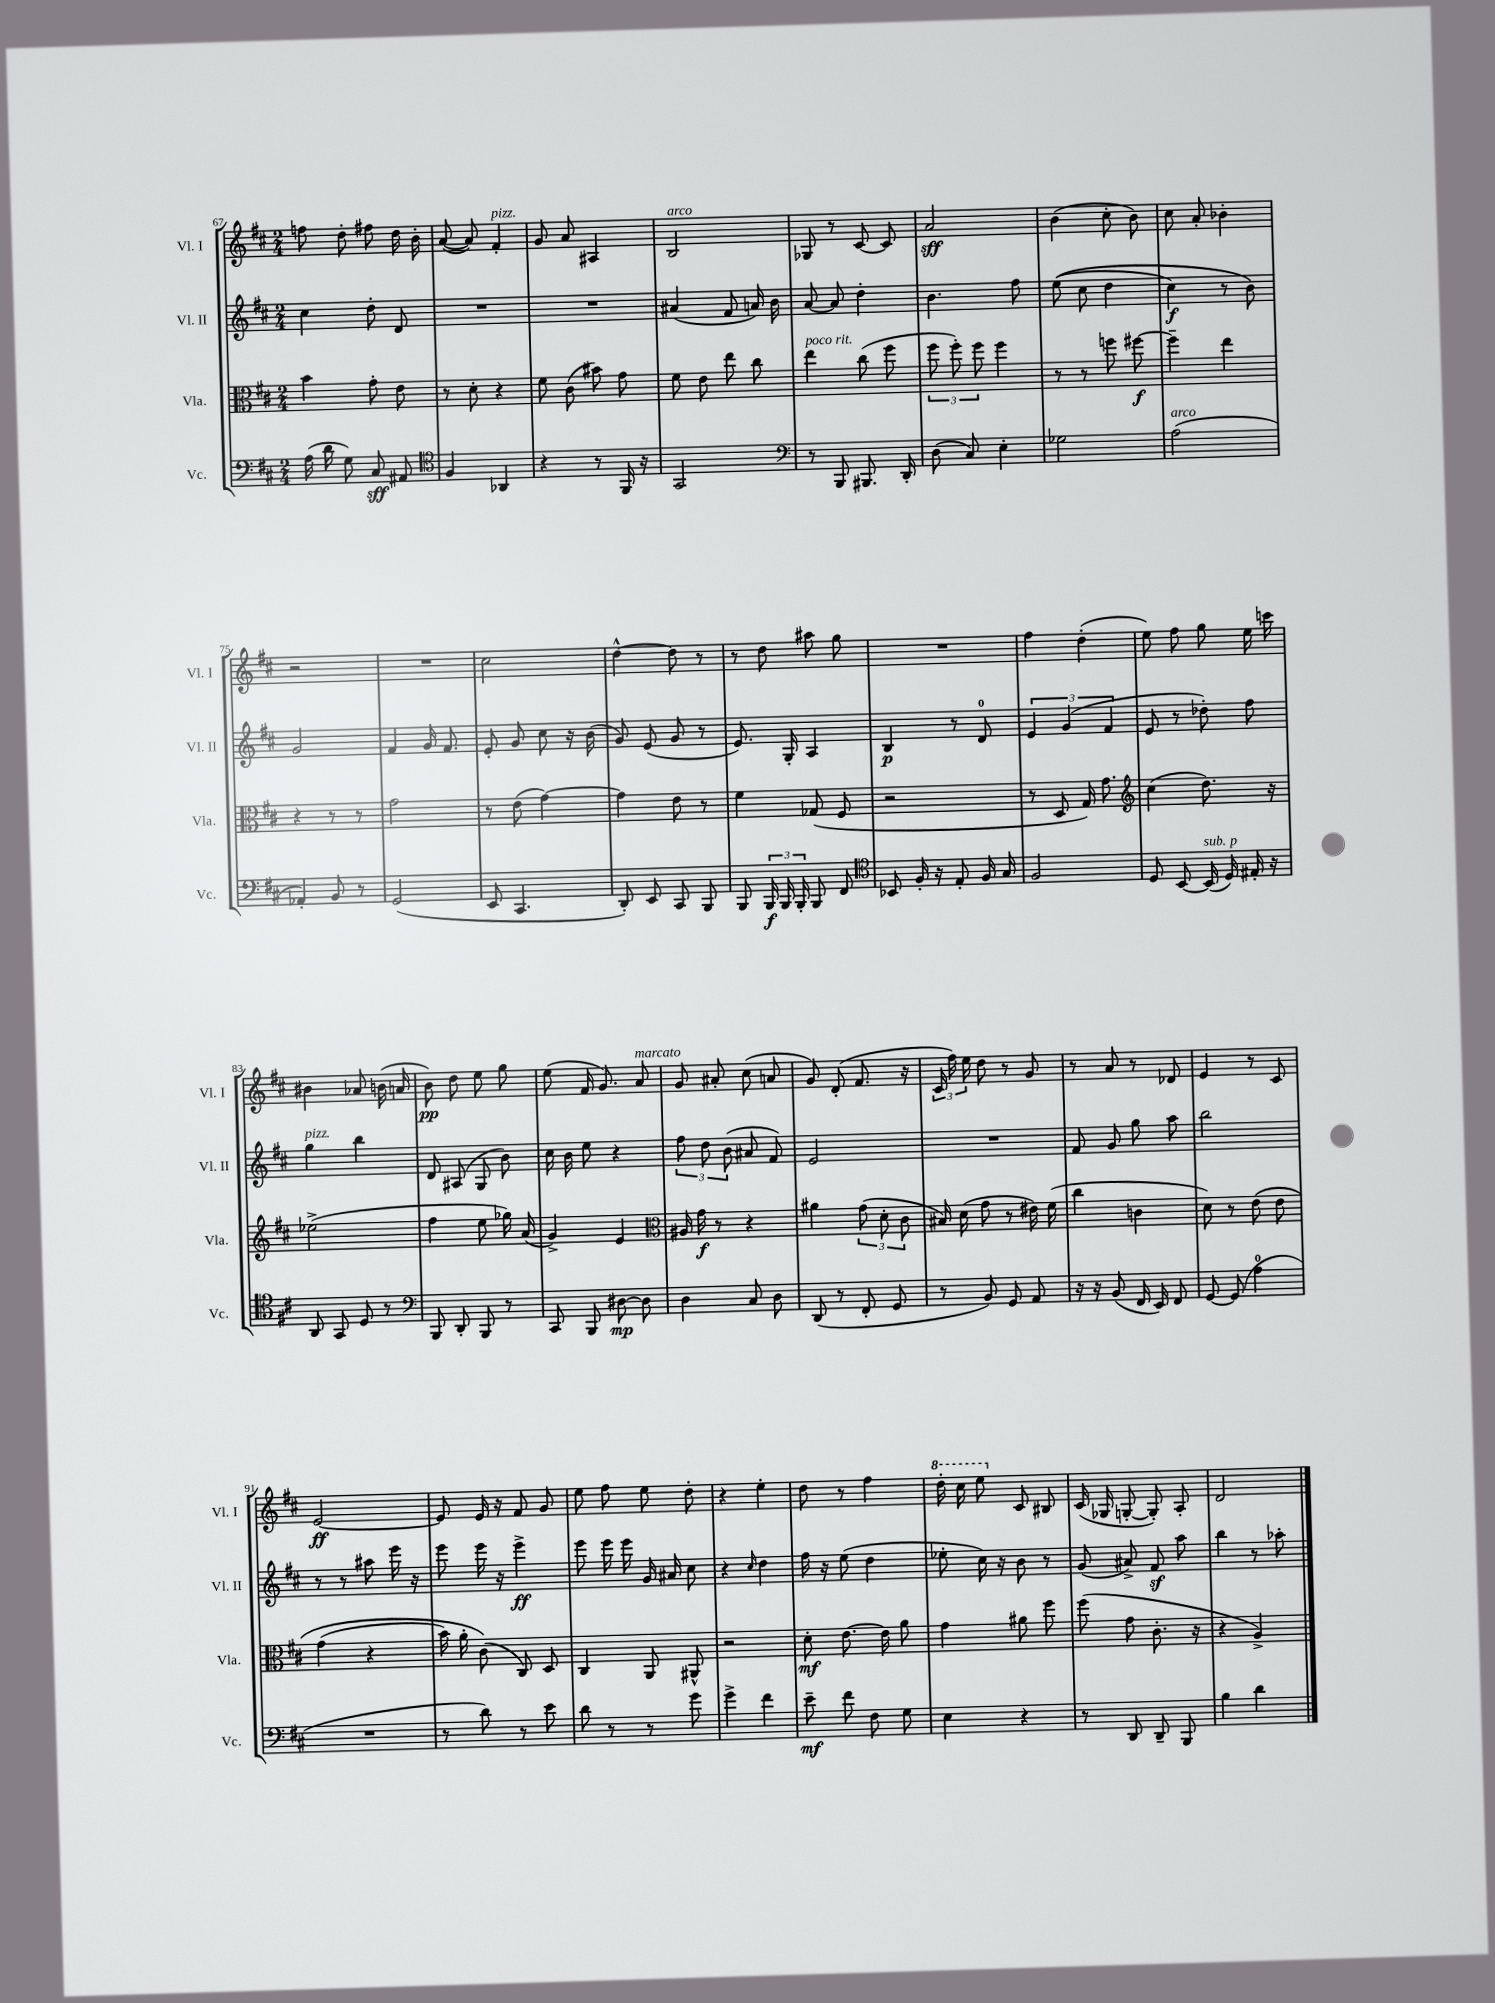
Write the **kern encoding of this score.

**kern	**dynam	**kern	**dynam	**kern	**dynam	**kern	**dynam
*part4	*part4	*part3	*part3	*part2	*part2	*part1	*part1
*staff4	*staff4	*staff3	*staff3	*staff2	*staff2	*staff1	*staff1
*I"Vc.	*	*I"Vla.	*	*I"Vl. II	*	*I"Vl. I	*
*I'Vc.	*	*I'Vla.	*	*I'Vl. II	*	*I'Vl. I	*
*clefF4	*	*clefC3	*	*clefG2	*	*clefG2	*
*k[f#c#]	*	*k[f#c#]	*	*k[f#c#]	*	*k[f#c#]	*
*M2/4	*	*M2/4	*	*M2/4	*	*M2/4	*
=67	=67	=67	=67	=67	=67	=67	=67
(16A\	.	4b\	.	4cc#\	.	8ffn\	.
16d\	.	.	.	.	.	.	.
8G\)	.	.	.	.	.	8dd'\	.
8C#/	sff	8g'\	.	8dd'\	.	8ff#X\	.
8AA#X/	.	8e\	.	8d/	.	16dd\	.
.	.	.	.	.	.	16b'\	.
=68	=68	=68	=68	=68	=68	=68	=68
*clefC4	*	*	*	*	*	*	*
4F#/	.	8r	.	2r	.	([8a/	.
.	.	8d'\	.	.	.	8a/])	.
!	!	!	!	!	!	!LO:TX:a:i:t=pizz.	!
4AA-X/	.	4r	.	.	.	4f#'/	.
=69	=69	=69	=69	=69	=69	=69	=69
4r	.	8f#\	.	2r	.	8g/	.
.	.	(8c#\	.	.	.	8a/	.
8r	.	8b#X\)	.	.	.	4A#X/	.
16FF#/	.	8g\	.	.	.	.	.
16r	.	.	.	.	.	.	.
=70	=70	=70	=70	=70	=70	=70	=70
!	!	!	!	!	!	!LO:TX:a:i:t=arco	!
2GG/	.	8f#\	.	(4a#X/	.	2B/	.
.	.	8e\	.	.	.	.	.
.	.	8ee\	.	8f#/	.	.	.
.	.	8cc#\	.	16an/)	.	.	.
.	.	.	.	16b\	.	.	.
=71	=71	=71	=71	=71	=71	=71	=71
*clefF4	*	*	*	*	*	*	*
!	!	!LO:TX:a:i:t=poco rit.	!	!	!	!	!
8r	.	4ee\	.	[8a/	.	8G-X/	.
8BBB/	.	.	.	8a/]	.	8r	.
8.BBB#X/	.	(8cc#\	.	4dd'\	.	[8c#/	.
.	.	8ff#\	.	.	.	8c#/]	.
16DD'/	.	.	.	.	.	.	.
=72	=72	=72	=72	=72	=72	=72	=72
(8D\	.	12ff#\	.	4.b\	.	2a/	sff
.	.	12ff#'\)	.	.	.	.	.
8C#/)	.	.	.	.	.	.	.
.	.	12ff#\	.	.	.	.	.
4E'\	.	4ff#\	.	.	.	.	.
.	.	.	.	8ff#\	.	.	.
=73	=73	=73	=73	=73	=73	=73	=73
2G-X\	.	8r	.	((8ee\	.	(4b\	.
.	.	8r	.	8cc#\	.	.	.
.	.	8ffn\	.	4dd\	.	8cc#'\	.
.	.	[8ff#X\	f	.	.	8b\)	.
=74	=74	=74	=74	=74	=74	=74	=74
!LO:TX:a:i:t=arco	!	!	!	!	!	!	!
(2A\	.	4ff#~\]	.	4cc#\)	f	8cc#\	.
.	.	.	.	.	.	8a'/	.
.	.	4ee\	.	8r	.	4b-X'\	.
.	.	.	.	8b\)	.	.	.
!!LO:LB:g=z
=75	=75	=75	=75	=75	=75	=75	=75
4AA-X'/)	.	4r	.	2g/	.	2r	.
8BB/	.	8r	.	.	.	.	.
8r	.	8r	.	.	.	.	.
=76	=76	=76	=76	=76	=76	=76	=76
(2GG/	.	2g\	.	4f#/	.	2r	.
.	.	.	.	16g/	.	.	.
.	.	.	.	8.f#/	.	.	.
=77	=77	=77	=77	=77	=77	=77	=77
8EE/	.	8r	.	8e'/	.	2cc#\	.
4.CC#/	.	(8e\	.	8g/	.	.	.
.	.	[4g\)	.	8cc#\	.	.	.
.	.	.	.	16r	.	.	.
.	.	.	.	(16b\	.	.	.
=78	=78	=78	=78	=78	=78	=78	=78
8DD'/)	.	4g\]	.	8g/)	.	[4dd^^\	.
8EE/	.	.	.	(8e/	.	.	.
8CC#/	.	8e\	.	8g/	.	8dd\]	.
8BBB/	.	8r	.	8r	.	8r	.
=79	=79	=79	=79	=79	=79	=79	=79
8BBB/	.	4f#\	.	8.e/)	.	8r	.
24BBB/	f	.	.	.	.	8dd\	.
24BBB/	.	.	.	.	.	.	.
.	.	.	.	16G'/	.	.	.
24BBB'/	.	.	.	.	.	.	.
8BBB/	.	(8G-X/	.	4A/	.	8aa#X\	.
8FF#/	.	8F#/	.	.	.	8gg\	.
=80	=80	=80	=80	=80	=80	=80	=80
*clefC4	*	*	*	*	*	*	*
8BB-X/	.	2r	.	4B/	p	2r	.
16F#'/	.	.	.	.	.	.	.
16r	.	.	.	.	.	.	.
8E'/	.	.	.	8r	.	.	.
16F#/	.	.	.	8d/	.	.	.
16G/	.	.	.	.	.	.	.
=81	=81	=81	=81	=81	=81	=81	=81
2F#/	.	8r	.	6e/	.	4ff#\	.
.	.	8D/	.	.	.	.	.
.	.	.	.	(6g/	.	.	.
.	.	16G/)	.	.	.	(4dd'\	.
.	.	8.g\	.	.	.	.	.
.	.	.	.	6f#/	.	.	.
=82	=82	=82	=82	=82	=82	=82	=82
*	*	*clefG2	*	*	*	*	*
8D/	.	(4cc#\	.	8e/	.	8ee\)	.
[8BB/	.	.	.	8r	.	8ff#\	.
!LO:TX:a:i:t=sub. p	!	!	!	!	!	!	!
(16BB/]	.	8.dd\)	.	8dd-X'\)	.	8gg\	.
16D/)	.	.	.	.	.	.	.
16E#X'/	.	.	.	8ff#\	.	16ee\	.
16r	.	16r	.	.	.	16cccn\	.
!!LO:LB:g=z
=83	=83	=83	=83	=83	=83	=83	=83
!	!	!	!	!LO:TX:a:i:t=pizz.	!	!	!
8AA/	.	(2ee-X^\	.	4gg\	.	4b#X\	.
8GG/	.	.	.	.	.	.	.
8D/	.	.	.	4bb\	.	8a-X/	.
8r	.	.	.	.	.	(16bn\	.
.	.	.	.	.	.	16an/	.
=84	=84	=84	=84	=84	=84	=84	=84
*clefF4	*	*	*	*	*	*	*
8BBB/	.	4ff#\	.	8d/	.	8b\)	pp
8DD'/	.	.	.	(8A#X/	.	8dd\	.
8BBB/	.	8ee\	.	8G/	.	8ee\	.
8r	.	16gg-X\)	.	8b\)	.	8gg\	.
.	.	(16a/	.	.	.	.	.
=85	=85	=85	=85	=85	=85	=85	=85
8CC#/	.	4g^/)	.	16cc#\	.	(8ee\	.
.	.	.	.	16b\	.	.	.
8BBB/	.	.	.	8ee\	.	16f#/	.
.	.	.	.	.	.	8.g/)	.
[8D#X\	mp	4e/	.	4r	.	.	.
!	!	!	!	!	!	!LO:TX:a:i:t=marcato	!
8D#\]	.	.	.	.	.	8a/	.
=86	=86	=86	=86	=86	=86	=86	=86
*	*	*clefC3	*	*	*	*	*
4D\	.	16A#X/	.	12ff#\	.	8g/	.
.	.	16g\	f	.	.	.	.
.	.	.	.	12dd\	.	.	.
.	.	8r	.	.	.	8a#X'/	.
.	.	.	.	(12b\	.	.	.
8C#/	.	4r	.	8a#X/	.	(8cc#\	.
8D\	.	.	.	8f#/)	.	8an/	.
=87	=87	=87	=87	=87	=87	=87	=87
(8DD/	.	4a#X\	.	2e/	.	8g/)	.
8r	.	.	.	.	.	(8d'/	.
8FF#'/	.	(12g\	.	.	.	8.f#/	.
.	.	12d'\	.	.	.	.	.
8GG/	.	.	.	.	.	.	.
.	.	12c#\	.	.	.	.	.
.	.	.	.	.	.	16r	.
=88	=88	=88	=88	=88	=88	=88	=88
8r	.	16B#X/)	.	2r	.	24c#/	.
.	.	.	.	.	.	24ff#\)	.
.	.	(16d\	.	.	.	.	.
.	.	.	.	.	.	24ee\	.
8BB/)	.	8g\	.	.	.	8dd\	.
8GG/	.	8r	.	.	.	8r	.
8AA/	.	16e#X\)	.	.	.	8g/	.
.	.	(16f#\	.	.	.	.	.
=89	=89	=89	=89	=89	=89	=89	=89
16r	.	4cc#\	.	8f#/	.	8r	.
16r	.	.	.	.	.	.	.
(8BB/	.	.	.	8g/	.	8a/	.
16FF#/	.	4cn\	.	8gg\	.	8r	.
16EE/)	.	.	.	.	.	.	.
8FF#/	.	.	.	8aa\	.	8d-X/	.
=90	=90	=90	=90	=90	=90	=90	=90
[8GG/	.	8d\)	.	2bb\	.	4e/	.
(8GG/]	.	8r	.	.	.	.	.
4A\	.	(8e\	.	.	.	8r	.
.	.	8e\	.	.	.	8c#/	.
!!LO:LB:g=z
=91	=91	=91	=91	=91	=91	=91	=91
2r	.	(4g\	.	8r	.	[2e/	ff
.	.	.	.	8r	.	.	.
.	.	4r	.	8aa#X\	.	.	.
.	.	.	.	16eee\	.	.	.
.	.	.	.	16r	.	.	.
=92	=92	=92	=92	=92	=92	=92	=92
8r	.	16b\)	.	8eee\	.	8e/]	.
.	.	16a'\	.	.	.	.	.
8d\)	.	(8c#\)	.	16eee\	.	16e/	.
.	.	.	.	16r	.	16r	.
8r	.	8C#/)	.	4eee^\	ff	8f#/	.
8e\	.	8D/	.	.	.	8g/	.
=93	=93	=93	=93	=93	=93	=93	=93
8d\	.	4C#/	.	8eee\	.	8ee\	.
8r	.	.	.	16eee\	.	8ff#\	.
.	.	.	.	16eee\	.	.	.
8r	.	8AA/	.	16g/	.	8ee\	.
.	.	.	.	16a#X/	.	.	.
8g\	.	8AA#X^^/	.	8cc#\	.	8dd'\	.
=94	=94	=94	=94	=94	=94	=94	=94
4g^\	.	2r	.	4r	.	4r	.
.	.	.	.	16qqcc#/	.	.	.
4f#\	.	.	.	4dd\	.	4ee'\	.
=95	=95	=95	=95	=95	=95	=95	=95
8e~\	mf	8d'\	mf	16ff#\	.	8dd\	.
.	.	.	.	16r	.	.	.
8f#\	.	[8.e\	.	(8ee\	.	8r	.
8F#\	.	.	.	4dd\	.	4ff#\	.
.	.	16e\]	.	.	.	.	.
8G\	.	8a\	.	.	.	.	.
=96	=96	=96	=96	=96	=96	=96	=96
*	*	*	*	*	*	*8va	*
4E\	.	4g\	.	8ee-X'\	.	16ddd'\	.
.	.	.	.	.	.	16ccc#\	.
.	.	.	.	16cc#\)	.	8eee\	.
.	.	.	.	16r	.	.	.
*	*	*	*	*	*	*X8va	*
4r	.	8a#X\	.	8b\	.	8c#/	.
.	.	8ff#\	.	8r	.	8B#X/	.
=97	=97	=97	=97	=97	=97	=97	=97
8r	.	(8ff#\	.	(8g/	.	(16c#/	.
.	.	.	.	.	.	16G-X/	.
8DD/	.	8g\	.	8a#X^/)	.	[8Gn'/	.
8DD~/	.	8.c#'\	.	8f#z/	.	8G'/])	.
8BBB/	.	.	.	8aa\	.	8A'/	.
.	.	16r	.	.	.	.	.
=98	=98	=98	=98	=98	=98	=98	=98
4B\	.	4r	.	4bb\	.	2d/	.
4d\	.	4A^/)	.	8r	.	.	.
.	.	.	.	8aa-X'\	.	.	.
==	==	==	==	==	==	==	==
*-	*-	*-	*-	*-	*-	*-	*-
